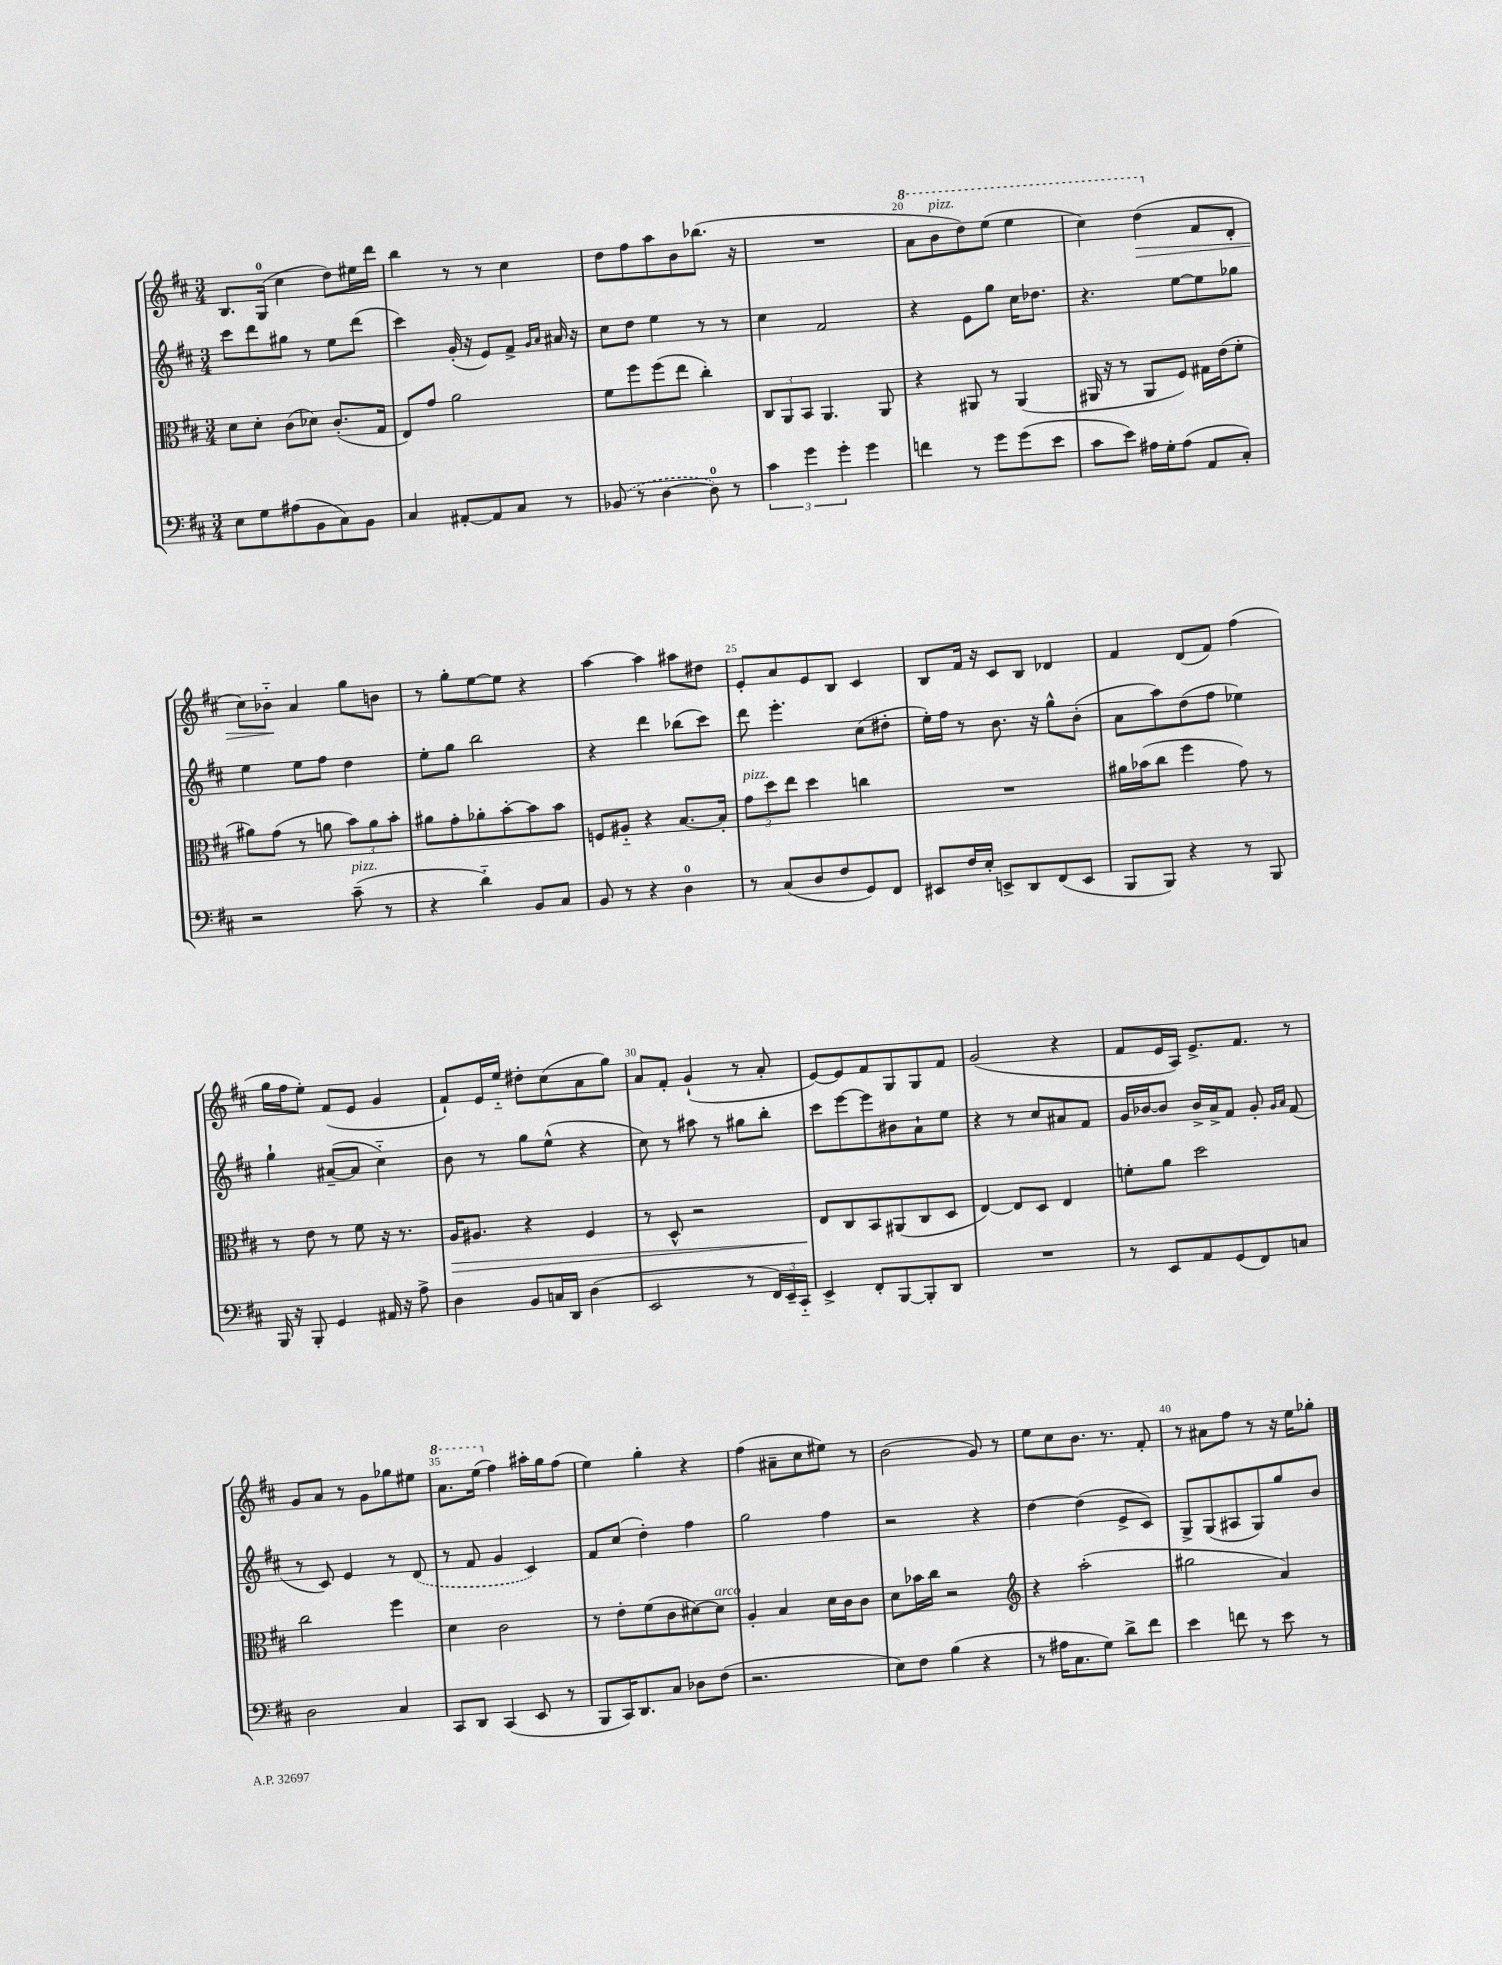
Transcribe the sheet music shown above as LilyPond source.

<<
\new StaffGroup <<
\new Staff = "s0" {
    \clef treble \key d \major \numericTimeSignature \time 3/4
    b8. g16-0( cis''4 d''8) eis''16 d'''16 |
    b''4 r8 r8 cis''4 |
    d''8 fis''8 a''8 b'8 bes''8.( r16 |
    R2. |
    \ottava #1 a''8 b''8^\markup { \italic "pizz." } d'''8) e'''8( e'''4 |
    cis'''4) d'''4\>( \ottava #0 fis'8 d'8-. |
    cis''8) bes'8-_\! a'4 g''8 b'8 |
    r8 g''8-. e''8~ e''8 r4 |
    a''4~ a''4 ais''8 dis''8 |
    e'8-. a'8 e'8 b8 cis'4 |
    b8 fis'16 r16 cis'8 b8 des'4 |
    fis'4 d'8( fis'8) fis''4( |
    g''16 fis''16 e''8-.) fis'8( e'8 g'4 |
    fis'8-!) e'16 e''16-_ dis''8-. cis''8( a'8 g''8) |
    a'8 fis'8-. g'4-!( r8 a'8-. |
    e'8~) e'8 fis'8 g8 g8 fis'8 |
    g'2( r4 |
    fis'8 e'16 a16) e'8.-> fis'8. r8 |
    g'8 a'8 r8 g'8 ges''8 eis''8 |
    \ottava #1 a''8. e'''16( \ottava #0 fis''4) ais''16-. g''16 fis''8( |
    e''4) g''4-. r4 |
    fis''4( ais'8-- cis''8 eis''8) r8 |
    b'2( g'8) r8 |
    e''8 cis''8 b'8. r8. fis'8-. |
    r8 ais'8 fis''8 r8 r16 e''16 ges''8-. \bar "|." |
}
\new Staff = "s1" {
    \clef treble \key d \major \numericTimeSignature \time 3/4
    cis'''8 d'''8 gis''8 r8 e''8 d'''8( |
    cis'''4) g'16-.( r16 e'8) fis'8-> \grace { g'16 a'16 } ais'16 r16 |
    cis''8 d''8 e''4 r8 r8 |
    cis''4 fis'2 |
    r4 e'8 g''8 cis''16 des''8. |
    r4. e''8~ e''8 ges''8 |
    e''4 e''8 fis''8 d''4 |
    e''8-. g''8 b''2 |
    r4 d'''4 bes''8( cis'''8) |
    d'''8 e'''4.-. cis''8( dis''8-. |
    e''16-.) fis''16 r8 b'8. r16 g''8-^ b'8-.( |
    a'8 a''8) d''8( fis''8 ees''4) |
    g''4-! ais'8~--( ais'8 cis''4-_) |
    b'8 r8 g''8 e''8-^( r4 |
    cis''8) r8 ais''8 r8 gis''8 b''8-. |
    cis'''8 e'''8~ e'''8 bis'8 a'8-! e''8 |
    r4 r8 cis''8 ais'8 fis'8 |
    g'16 bes'16~ bes'8 bes'16-> a'16-> fis'8 g'8-. \grace { g'16 a'16 } fis'8( |
    r8 cis'8) e'4 r8 \once \slurDashed d'8( |
    r8 fis'8 g'4 cis'4) |
    fis'8 cis''8( d''4-.) fis''4 |
    g''2 fis''4 |
    r2 r4 |
    d''4~ d''4( e'8-> cis'8) |
    g8-> g8( ais8 g8) g''8 b'8 \bar "|." |
}
\new Staff = "s2" {
    \clef alto \key d \major \numericTimeSignature \time 3/4
    d'8 d'8-. cis'8( des'8) cis'8.-.( g16 |
    e8) g'8 a'2 |
    fis'8 fis''8 fis''8( e''8 cis''4-.) |
    \tuplet 3/2 { cis8 a,8 b,8 } a,4. a,8 |
    r4 ais,8 r8 ais,4( |
    ais,16 r16 r8 ais,8 fis8) gis16 e'16( fis'8-. |
    ais'8) g'8( r8 a'8 \tuplet 3/2 { b'8) a'8 b'8-. } |
    ais'8 g'8-. aes'8-. b'8~-. b'8 b'8 |
    f8 ais8-_ r4 b8.~ b16-. |
    \tuplet 3/2 { g'8^\markup { \italic "pizz." } d''8 e''8 } d''4 c''4 |
    R2. |
    ais'16 bes'16( cis''8 fis''4 g'8) r8 |
    r8 e'8 r8 fis'8 r16 r8. |
    a16\> ais8. r4 fis4 |
    r8 d8-^ r2 |
    e8\! cis8 b,8 ais,8( cis8 d8 |
    e4~) e8 d8 e4 |
    f'8-. a'8 d''2 |
    cis''2 fis''4 |
    d'4 cis'2 |
    r8 e'8-. fis'8( cis'8 dis'8~) dis'8^\markup { \italic "arco" } |
    a4-. b4 d'16 cis'16 cis'8 |
    d'8 bes'16 cis''16 r2 |
    \clef treble r4 a''2-.( |
    gis''2 a'4) \bar "|." |
}
\new Staff = "s3" {
    \clef bass \key d \major \numericTimeSignature \time 3/4
    e8 g8 ais8( b,8 cis8) b,8 |
    cis4 ais,8~-. ais,8 cis8 r8 |
    \once \slurDashed bes,8( r8 d4~ d8-0) r8 |
    \tuplet 3/2 { cis'4 g'4 g'4-. } g'4 |
    f'4 r8 g'8 g'8( e'8 |
    cis'8 e'8) ais16 g16-. ais8( a,8 cis8-.) |
    r2 cis'8--^\markup { \italic "pizz." }( r8 |
    r4 d'4-_) b,8 cis8 |
    b,8 r8 r4 d4-0 |
    r8 cis8( d8 fis8 g,8) fis,8 |
    eis,8 fis16 e16-. e,8-> d,8 fis,8( e,8 |
    b,,8 b,,8) r4 r8 b,,8 |
    b,,16 r16 b,,8-. g,4 ais,16 r16 a8-> |
    d4 b,8 c16 d,16 d4( |
    e,2 r8 \tuplet 3/2 { fis,16) e,16-- cis,16-_ } |
    e,4-> fis,8-. b,,8~ b,,8-. d,8 |
    R2. |
    r8 e,8 a,8 g,8( fis,8) c8 |
    d2 cis4 |
    cis,8 d,8 cis,4( e,8 r8 |
    b,,8 cis,16) d,8. cis8 des8 fis8( |
    r2. |
    e8) fis8 b4( r4 |
    r8 ais16 cis8. g8) d'8-> fis'8 |
    e'4 f'8 r8 e'8 r8 \bar "|." |
}
>>
>>
\layout { \context { \Score currentBarNumber = #16 \override BarNumber.break-visibility = ##(#f #t #t) barNumberVisibility = #(every-nth-bar-number-visible 5) } }
